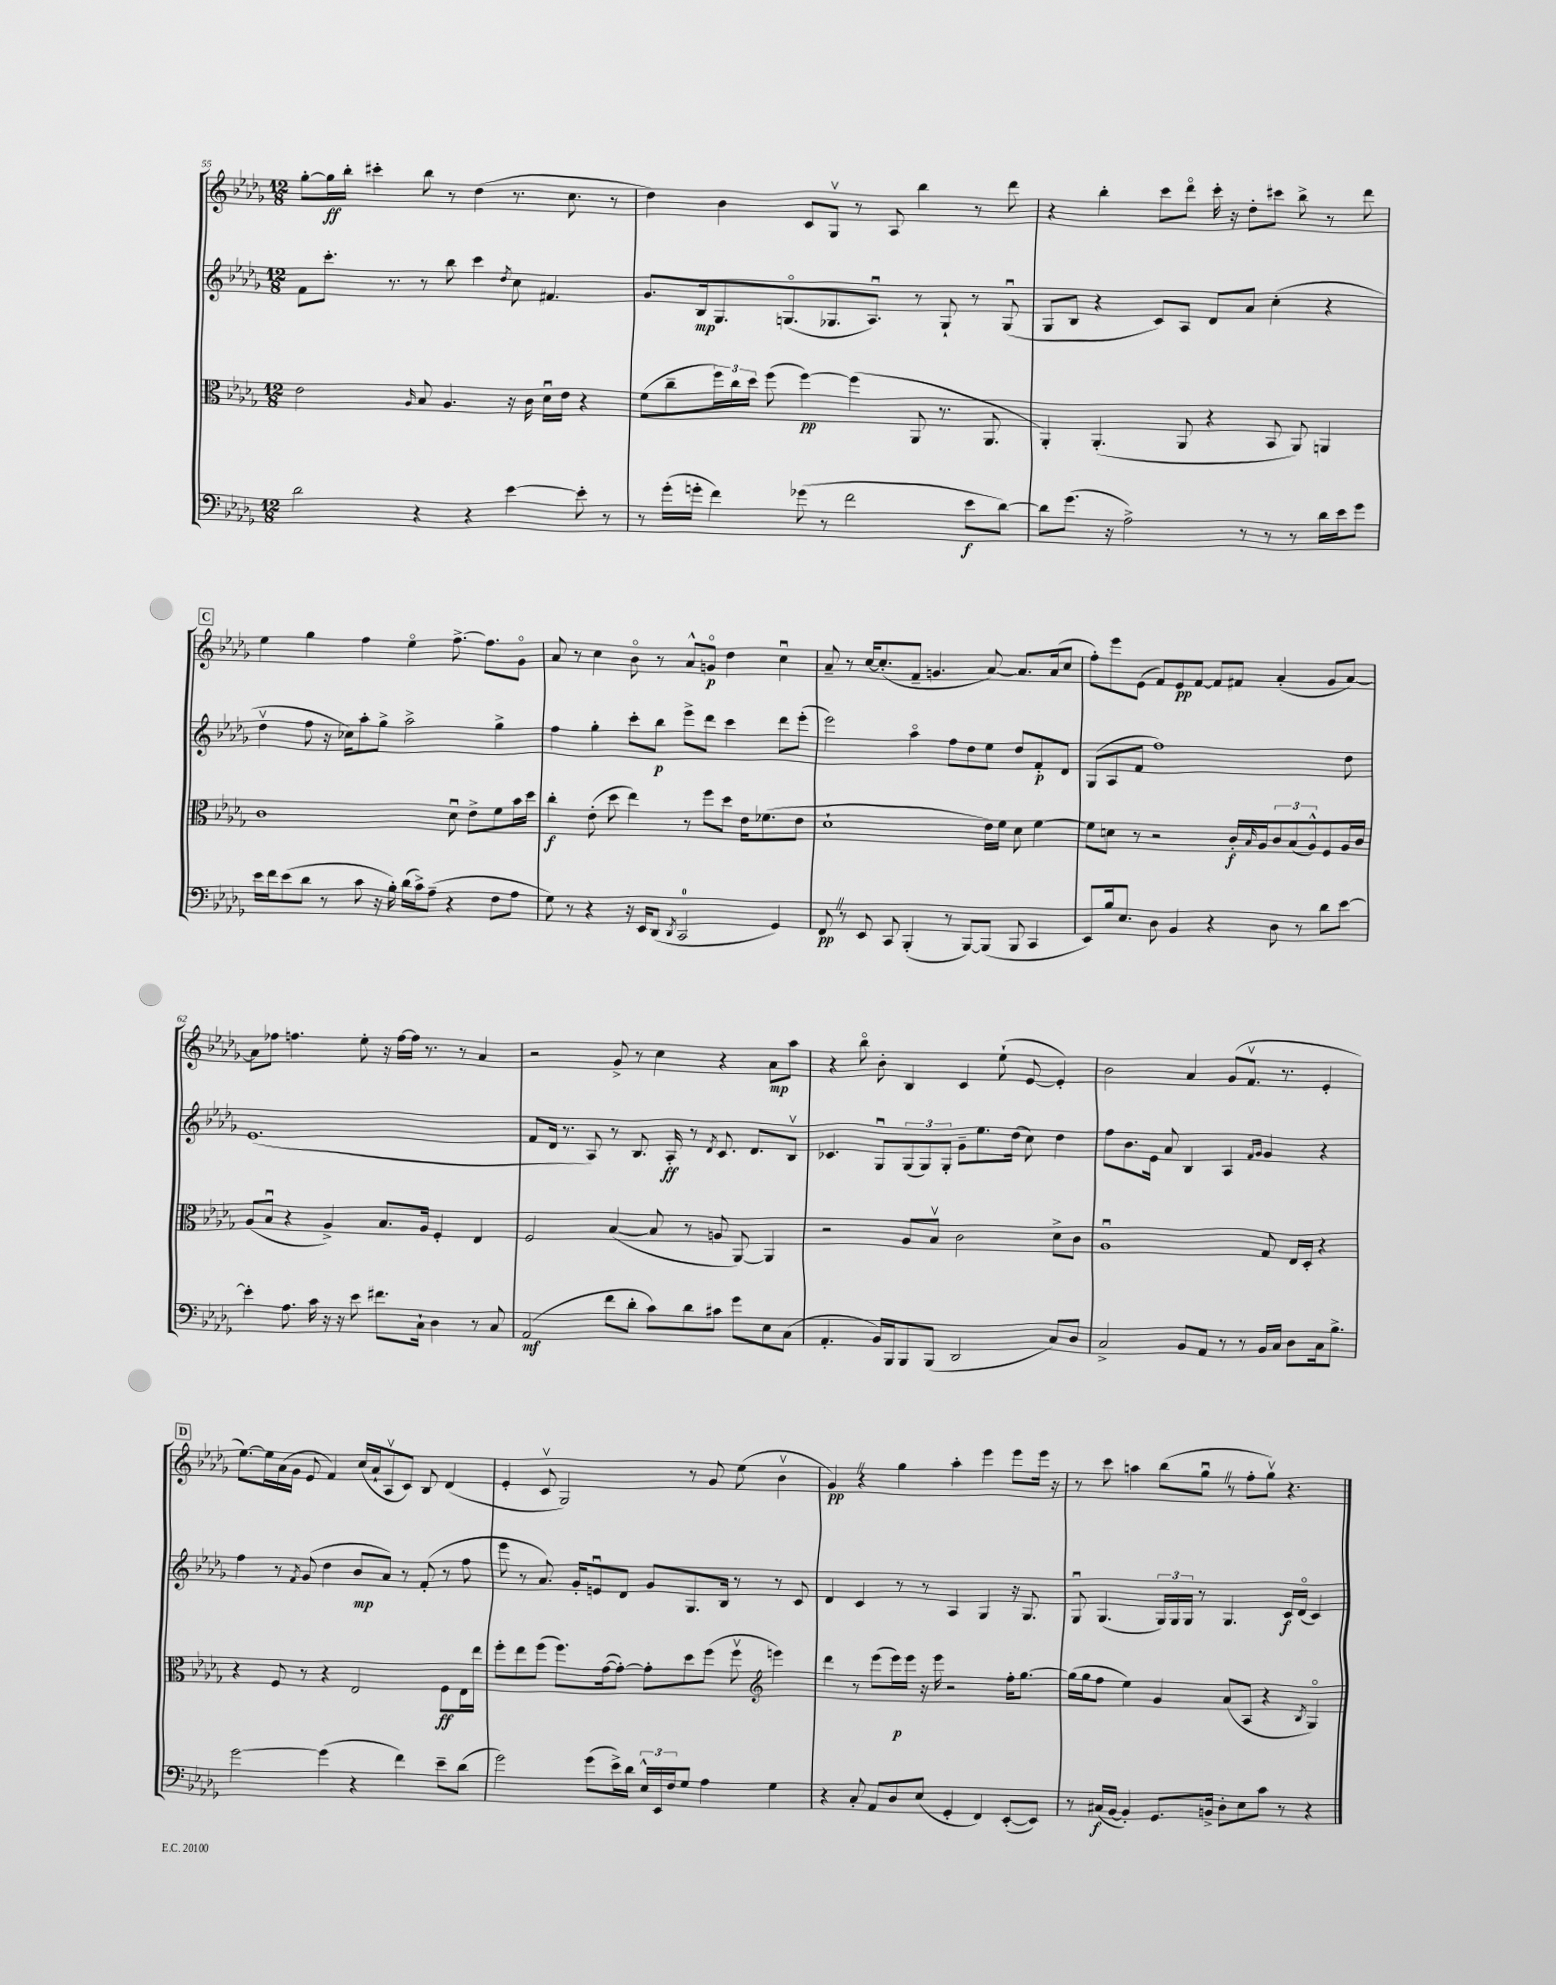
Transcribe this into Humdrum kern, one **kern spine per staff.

**kern	**dynam	**kern	**dynam	**kern	**dynam	**kern	**dynam
*part4	*part4	*part3	*part3	*part2	*part2	*part1	*part1
*staff4	*staff4	*staff3	*staff3	*staff2	*staff2	*staff1	*staff1
*clefF4	*	*clefC3	*	*clefG2	*	*clefG2	*
*k[b-e-a-d-g-]	*	*k[b-e-a-d-g-]	*	*k[b-e-a-d-g-]	*	*k[b-e-a-d-g-]	*
*M12/8	*	*M12/8	*	*M12/8	*	*M12/8	*
=55	=55	=55	=55	=55	=55	=55	=55
2d-\	.	2e-\	.	8f\L	.	[8gg-'\L	.
.	.	.	.	8.ccc'\J	.	16gg-\L]	ff
.	.	.	.	.	.	16bb-'\JJ	.
.	.	.	.	.	.	4ccc#X'\	.
.	.	.	.	8.r	.	.	.
.	.	16qqA-/	.	.	.	.	.
4r	.	8B-/	.	8r	.	8bb-\	.
.	.	4.A-/	.	8bb-\	.	8r	.
4r	.	.	.	4ccc\	.	(4dd-\	.
.	.	.	.	8qdd-/	.	.	.
[4e-\	.	16r	.	8cc\	.	8.r	.
.	.	16c\	.	.	.	.	.
.	.	16d-u\LL	.	4.f#X/	.	.	.
.	.	16e-\JJ	.	.	.	8.cc\	.
8e-'\]	.	4r	.	.	.	.	.
8r	.	.	.	.	.	8r	.
=56	=56	=56	=56	=56	=56	=56	=56
8r	.	(8f\L	.	8.g-/L	.	4dd-\)	.
(16g-'\LL	.	8cc~\	.	.	.	.	.
16gn'\JJ	.	.	.	16B-/k	mp	.	.
4f\)	.	24ff\L)	.	8.G-/	.	4b-\	.
.	.	24cc\	.	.	.	.	.
.	.	24dd-\JJ	.	.	.	.	.
.	.	(8ff\	.	.	.	.	.
.	.	.	.	(8.Gn/	.	.	.
(8g-X\	.	[4ff\)	pp	.	.	8c/L	.
8r	.	.	.	8.G-X/	.	8G-v/J	.
2f\	.	(4ff\]	.	.	.	8r	.
.	.	.	.	8.A-u/J)	.	.	.
.	.	.	.	.	.	8A-/	.
.	.	8AA-/	.	8r	.	4bb-\	.
.	.	8.r	.	8G-`/	.	.	.
8e-\L	f	.	.	8r	.	8r	.
.	.	8.AA-/	.	.	.	.	.
[8d-\J)	.	.	.	(8G-u/	.	8ddd-\	.
=57	=57	=57	=57	=57	=57	=57	=57
8d-\L]	.	4AA-'/)	.	8G-/L	.	4r	.
(8.g-\J	.	.	.	8B-/J	.	.	.
.	.	(4.AA-'/	.	4r	.	4bb-'\	.
16r	.	.	.	.	.	.	.
2A-^\)	.	.	.	.	.	.	.
.	.	.	.	8c/L)	.	8ccc\L	.
.	.	8AA-/	.	8A-/J	.	8ddd-\J	.
.	.	4r	.	8d-/L	.	16ccc'\	.
.	.	.	.	.	.	16r	.
8r	.	.	.	8a-/J	.	8dd-'\L	.
8r	.	8BB-/	.	(4cc'\	.	8ccc#X\J	.
8r	.	8AA-/)	.	.	.	8bb-^\	.
16d-\LL	.	4AAn/	.	4r	.	8r	.
16e-\J	.	.	.	.	.	.	.
8g-\J	.	.	.	.	.	8ddd-\	.
!!LO:LB:g=z
!!LO:REH:place=s1:t=C
=58	=58	=58	=58	=58	=58	=58	=58
16e-\LL	.	1c	.	4dd-v\	.	4ee-\	.
16f\J	.	.	.	.	.	.	.
(8e-\	.	.	.	.	.	.	.
8d-\J	.	.	.	8ff\	.	4gg-\	.
8r	.	.	.	16r	.	.	.
.	.	.	.	16cc-X\KL)	.	.	.
8c\	.	.	.	8aa-'\	.	4ff\	.
16r	.	.	.	8gg-^\J	.	.	.
16B-'\)	.	.	.	.	.	.	.
(16d-\LL	.	.	.	2aa-^\	.	4ee-\	.
16c^\J)	.	.	.	.	.	.	.
(8A-~\J	.	.	.	.	.	.	.
4r	.	8d-u\	.	.	.	[8.ff^\	.
.	.	8e-^\L	.	.	.	.	.
.	.	.	.	.	.	8.ff\L]	.
8F\L	.	8f\	.	4gg-^\	.	.	.
8A-\J	.	16b-\L	.	.	.	8g-\J	.
.	.	16dd-\JJ	.	.	.	.	.
=59	=59	=59	=59	=59	=59	=59	=59
8G-\)	.	4cc'\	f	4ff\	.	8a-/	.
8r	.	.	.	.	.	8r	.
4r	.	(8e-'\	.	4gg-'\	.	4cc\	.
.	.	8dd-\	.	.	.	.	.
16r	.	4ee-\)	.	8ccc'\L	.	8b-\	.
16EE-/KL	.	.	.	.	.	.	.
(8DD-/J	.	.	.	8bb-\J	p	8r	.
8qDD-/	.	.	.	.	.	.	.
2CC/	.	8r	.	8eee-^\L	.	8a-^^/L	.
.	.	8ff\L	.	8ddd-\J	.	8gn/J	p
.	.	8dd-\J	.	4ccc\	.	4dd-\	.
.	.	16e-\KL	.	.	.	.	.
.	.	(8.f-X\	.	.	.	.	.
4GG-/)	.	.	.	8ddd-\L	.	4ccu\	.
.	.	8e-\J	.	(8eee-'\J	.	.	.
=60	=60	=60	=60	=60	=60	=60	=60
8FFZ/	pp	1d-`	.	2eee-\)	.	8a-~/	.
8r	.	.	.	.	.	8r	.
8EE-/	.	.	.	.	.	[16cc/KL	.
.	.	.	.	.	.	(8.cc'/]	.
8CC/	.	.	.	.	.	.	.
(4BBB-'/	.	.	.	4aa-\	.	8f~/J	.
.	.	.	.	.	.	4.gn/	.
8r	.	.	.	8ff\L	.	.	.
[8BBB-/L)	.	.	.	8dd-\	.	.	.
(8BBB-/J]	.	16e-\LL)	.	8ee-\J	.	[8a-/)	.
.	.	16f\JJ	.	.	.	.	.
8BBB-/	.	8d-\	.	8dd-/L	.	8.a-/L]	.
4CC/	.	[4f\	.	8f'/	p	.	.
.	.	.	.	.	.	(16a-/k	.
.	.	.	.	8d-/J	.	8cc/J	.
=61	=61	=61	=61	=61	=61	=61	=61
8EE-/L)	.	8f\L]	.	(8G-/L	.	8ff'\L)	.
16B-/k	.	8dn\J	.	8A-/	.	8eee-\	.
8.E-/J	.	.	.	.	.	.	.
.	.	8r	.	8f/J	.	(8e-\J	.
8D-\	.	2r	.	1ff)	.	8f/L)	.
4BB-/	.	.	.	.	.	8e-/	pp
.	.	.	.	.	.	[8f/J	.
4r	.	.	.	.	.	8f/L]	.
.	.	16c'/LL	f	.	.	8f#X/J	.
.	.	16qqB-/	.	.	.	.	.
.	.	16A-/J	.	.	.	.	.
8D-\	.	12c/	.	.	.	(4a-'/	.
.	.	(12B-/	.	.	.	.	.
8r	.	.	.	.	.	.	.
.	.	12A-^^/)	.	.	.	.	.
8d-\L	.	8F/	.	.	.	8g-/L	.
[8e-\J	.	16A-/L	.	8dd-\	.	[8a-/J)	.
.	.	16c/JJ	.	.	.	.	.
!!LO:LB:g=z
=62	=62	=62	=62	=62	=62	=62	=62
4e-'\]	.	(8A-/L	.	(1.e-	.	8a-\L]	.
.	.	8B-u/J	.	.	.	8ff-X\J	.
8.A-\	.	4r	.	.	.	4.ffn\	.
16c\	.	.	.	.	.	.	.
16r	.	4A-^/)	.	.	.	.	.
16r	.	.	.	.	.	.	.
8e-\	.	.	.	.	.	8ee-'\	.
8.f#X\L	.	8.B-/L	.	.	.	16r	.
.	.	.	.	.	.	[16ff\LL	.
.	.	.	.	.	.	16ff\JJ]	.
16C`\Jk	.	16A-/Jk	.	.	.	8.r	.
4D-\	.	4F'/	.	.	.	.	.
.	.	.	.	.	.	8r	.
8r	.	4E-/	.	.	.	4a-/	.
8C/	.	.	.	.	.	.	.
=63	=63	=63	=63	=63	=63	=63	=63
(2AA-/	mf	2F/	.	8f/L	.	2r	.
.	.	.	.	16d-/Jk	.	.	.
.	.	.	.	8.r	.	.	.
.	.	.	.	8A-/)	.	.	.
8f\L	.	([4B-/	.	8r	.	8g-^/	.
8d-'\J	.	.	.	8.B-/	.	8r	.
8c\L)	.	8B-/]	.	.	.	4cc\	.
.	.	.	.	16A-'/	ff	.	.
8d-\	.	8r	.	8r	.	.	.
.	.	.	.	8qd-/	.	.	.
8c#X\J	.	8An/	.	8.c/	.	4r	.
8g-\L	.	[8AA-/)	.	.	.	.	.
.	.	.	.	8.d-/L	.	.	.
8E-\	.	4AA-/]	.	.	.	8a-\L	mp
(8C\J	.	.	.	8B-v/J	.	8aa-\J	.
=64	=64	=64	=64	=64	=64	=64	=64
4.AA-'/	.	2r	.	4.c-X/	.	4r	.
.	.	.	.	.	.	8bb-\	.
16BB-/LL)	.	.	.	8G-u/L	.	8b-'\	.
16BBB-/J	.	.	.	.	.	.	.
8BBB-/	.	8A-/L	.	(12G-/	.	4B-/	.
.	.	.	.	12G-/)	.	.	.
(8BBB-/J	.	8B-v/J	.	.	.	.	.
.	.	.	.	12G-'/J	.	.	.
2DD-/	.	2c\	.	8g-~\L	.	4c/	.
.	.	.	.	8.ee-\	.	.	.
.	.	.	.	.	.	(8ee-`\	.
.	.	.	.	(16dd-\Jk	.	.	.
.	.	.	.	8cc\)	.	[8e-/	.
8C/L)	.	8d-^\L	.	4dd-\	.	4e-'/])	.
8D-/J	.	8c\J	.	.	.	.	.
=65	=65	=65	=65	=65	=65	=65	=65
2C^/	.	1A-u	.	8ff\L	.	2b-\	.
.	.	.	.	8.b-\	.	.	.
.	.	.	.	16e-\Jk	.	.	.
.	.	.	.	8a-/	.	.	.
8BB-/L	.	.	.	4B-/	.	4a-/	.
8AA-/J	.	.	.	.	.	.	.
8r	.	.	.	4A-/	.	(8g-/L	.
8r	.	.	.	.	.	8.fv/J	.
.	.	.	.	16qqf/LL	.	.	.
.	.	.	.	16qqg-/JJ	.	.	.
16BB-/LL	.	8G-/	.	4g-/	.	.	.
16C/JJ	.	.	.	.	.	8.r	.
8D-\L	.	16E-/LL	.	.	.	.	.
.	.	16D-'/JJ	.	.	.	.	.
16C\k	.	4r	.	4r	.	4e-'/	.
8.B-^\J	.	.	.	.	.	.	.
!!LO:LB:g=z
!!LO:REH:place=s1:t=D
=66	=66	=66	=66	=66	=66	=66	=66
[2g-\	.	4r	.	4ff\	.	[8.ee-\L)	.
.	.	.	.	.	.	16ee-\L]	.
.	.	8F/	.	8r	.	(16a-\	.
.	.	.	.	.	.	16g-\JJ	.
.	.	.	.	8qf/	.	.	.
.	.	8r	.	(8g-/	.	8e-/	.
(4g-\]	.	4r	.	4dd-\	.	4f/)	.
4r	.	2E-/	.	8b-/L	mp	(16cc/LL	.
.	.	.	.	.	.	16a-`/J	.
.	.	.	.	8a-/J)	.	8A-v/	.
4f\)	.	.	.	8r	.	8c/J)	.
.	.	.	.	(8f'/	.	8B-/	.
8e-~\L	.	8F\L	ff	8r	.	(4d-/	.
(8d-\J	.	16E-\L	.	8ff\	.	.	.
.	.	16ee-\JJ	.	.	.	.	.
=67	=67	=67	=67	=67	=67	=67	=67
2g-\)	.	8ff'\L	.	8eee-\	.	4e-'/	.
.	.	8ee-\	.	8r	.	.	.
.	.	(8ff\J	.	8.a-/)	.	8cv/	.
.	.	8.ff\L)	.	.	.	2G-/)	.
.	.	.	.	16g-'/KL	.	.	.
(8g-\L	.	.	.	8enu/	.	.	.
.	.	([16g-\k	.	.	.	.	.
16e-^\L)	.	8g-'\J_)	.	8d-/J	.	.	.
16d-\JJ	.	.	.	.	.	.	.
24E-^^/LL	.	8g-'\L]	.	8g-/L	.	.	.
24EE-/	.	.	.	.	.	.	.
24F/J	.	.	.	.	.	.	.
8G-/J	.	8dd-\	.	8.G-/	.	8r	.
4A-\	.	(8ff\J	.	.	.	8g-/	.
.	.	.	.	16B-/Jk	.	.	.
.	.	8ffv\	.	8r	.	(8ee-\	.
*	*	*clefG2	*	*	*	*	*
4G-\	.	4eeen\)	.	8r	.	4b-v\	.
.	.	.	.	8c/	.	.	.
=68	=68	=68	=68	=68	=68	=68	=68
4r	.	4ddd-\	.	4d-/	.	4g-Z/)	pp
8C'/	.	8r	.	4c/	.	4r	.
8AA-/L	.	(8eee-\L	.	.	.	.	.
8D-/	.	16eee-\L)	p	8r	.	4gg-\	.
.	.	16eee-\JJ	.	.	.	.	.
(8E-/J	.	16r	.	8r	.	.	.
.	.	16eee-\	.	.	.	.	.
4GG-'/	.	2r	.	4A-/	.	4aa-'\	.
4FF/)	.	.	.	4G-/	.	4eee-\	.
([8EE-'/L	.	16ff'\KL	.	16r	.	8eee-\L	.
.	.	[8.gg-\J	.	8.G-/	.	.	.
8EE-/J])	.	.	.	.	.	16eee-\Jk	.
.	.	.	.	.	.	16r	.
=69	=69	=69	=69	=69	=69	=69	=69
8r	.	(16gg-\LL]	.	8G-u/	.	8r	.
.	.	16gg-\J	.	.	.	.	.
(16C#X/LL	f	8ff\J	.	(4.G-/	.	8ccc\	.
[16BB-/JJ	.	.	.	.	.	.	.
4BB-'/])	.	4ee-\)	.	.	.	4aan\	.
8.GG-/L	.	4g-/	.	24G-/LL)	.	(8bb-\L	.
.	.	.	.	24G-/	.	.	.
.	.	.	.	24G-/JJ	.	.	.
.	.	.	.	8r	.	8gg-uZ\J	.
16BBn^/Jk	.	.	.	.	.	.	.
8D-'\L	.	(8a-/L	.	4.G-/	.	8r	.
8E-\	.	8A-/J	.	.	.	8ff'\L	.
8c\J	.	4r	.	.	.	8gg-v\J)	.
8r	.	.	.	16c/LL	f	4.r	.
.	.	.	.	(16d-/JJ	.	.	.
.	.	8qB-/	.	.	.	.	.
4r	.	4G-/)	.	4c/)	.	.	.
==	==	==	==	==	==	==	==
*-	*-	*-	*-	*-	*-	*-	*-
